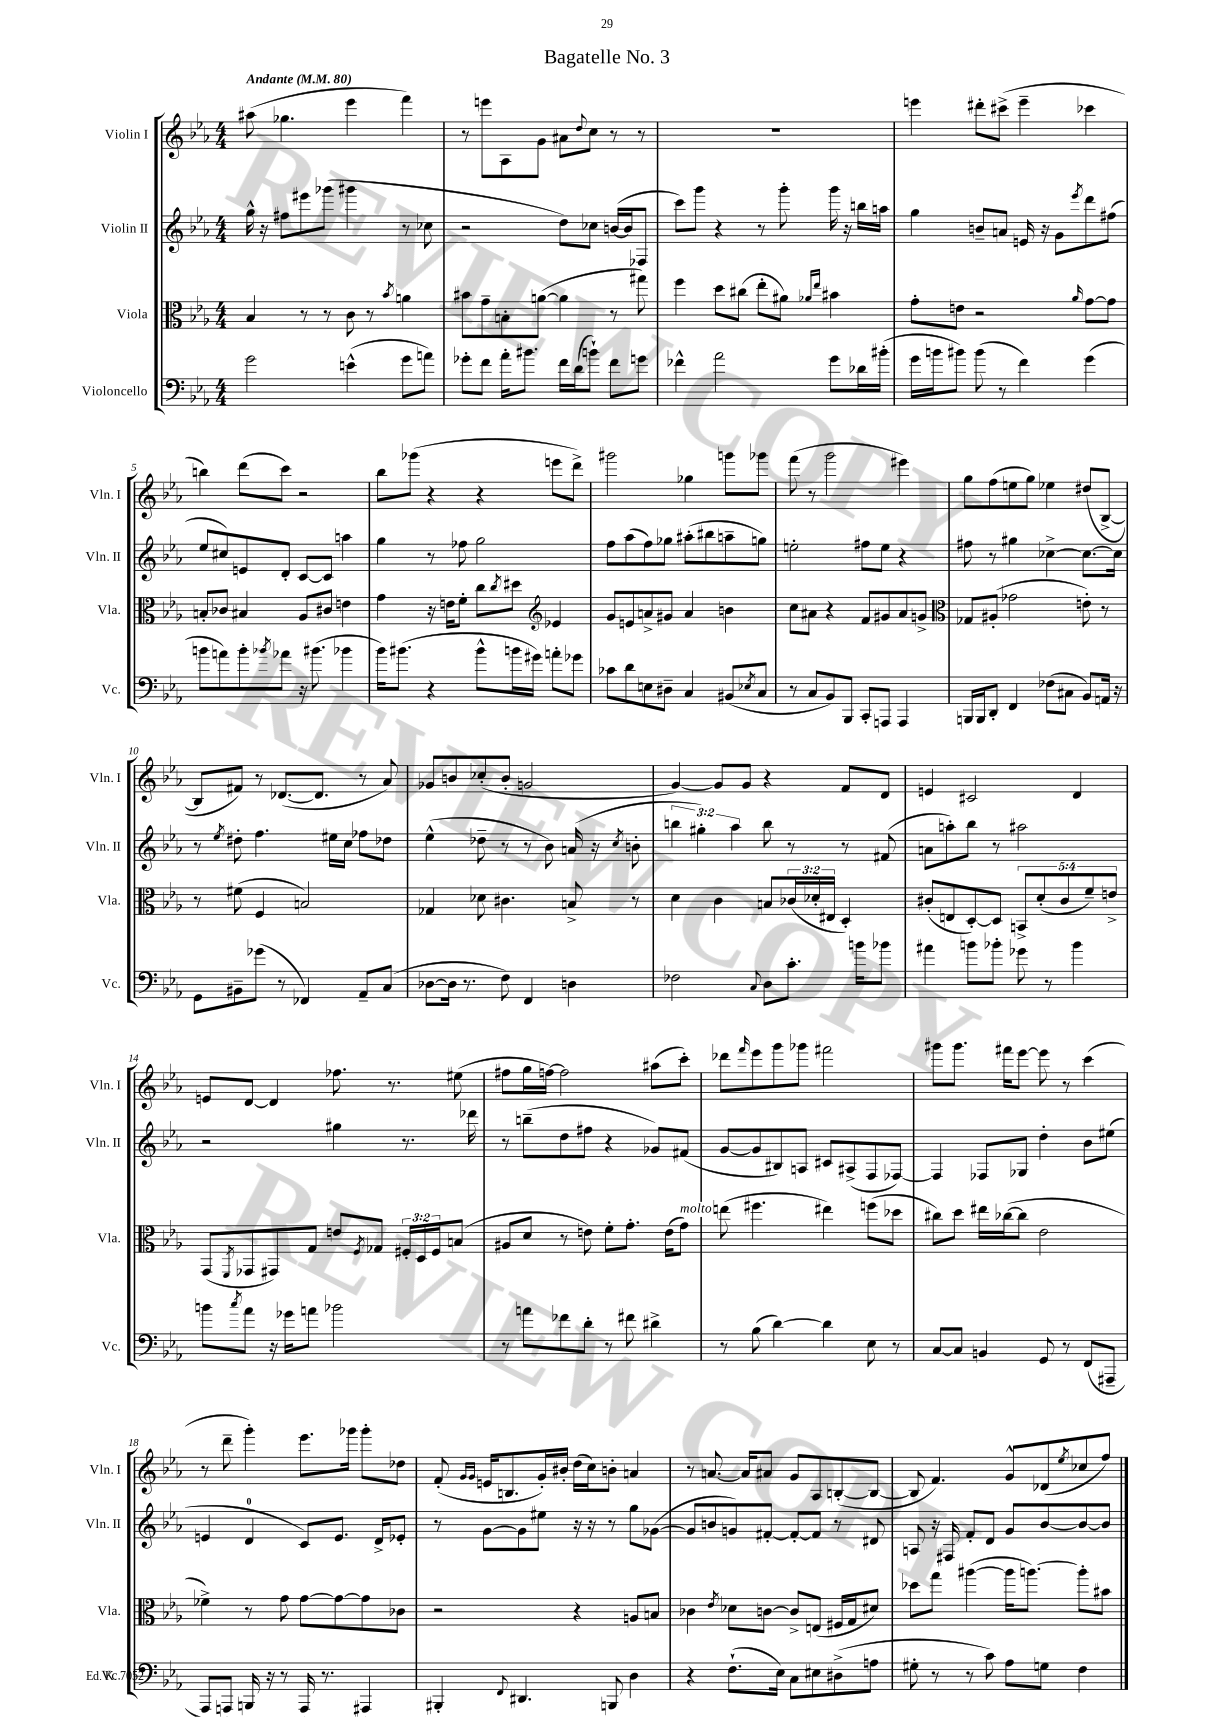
\header { title = "Bagatelle No. 3" }
<<
\new StaffGroup <<
\new Staff = "s0" \with { instrumentName = "Violin I" shortInstrumentName = "Vln. I" } {
    \clef treble \key ees \major \numericTimeSignature \time 4/4 \tempo "Andante" 4 = 80
    ais''8( ges''4. ees'''4 f'''4) |
    r8 e'''8 aes8 g'8 ais'8 \appoggiatura { d''8 } c''8 r8 r8 |
    R1 |
    e'''4 dis'''8-. cis'''8->( e'''4-- ces'''4 |
    b''4) d'''8( c'''8) r2 |
    bes''8 ges'''8( r4 r4 e'''8 d'''8->) |
    gis'''2 ges''4 g'''8 ges'''8 |
    f'''8( r8 g'''2 eis'''4) |
    g''8 f''8( e''8 g''8) ees''4 dis''8( bes8~-> |
    bes8 fis'8) r8 des'8.~( des'8. r8 aes'8) |
    ges'8 b'8 ces''8-.( b'8-. g'2 |
    g'4~) g'8 g'8 r4 f'8 d'8 |
    e'4 cis'2 d'4 |
    e'8 d'8~ d'4 fes''8. r8. eis''8( |
    fis''8 g''16 f''16~) f''2 ais''8( c'''8-.) |
    des'''8 \grace { f'''16 } ees'''8 g'''8 ges'''8 fis'''2 |
    gis'''8 gis'''8. fis'''16 ees'''8~ ees'''8 r8 c'''4( |
    r8 d'''8-- g'''4-.) ees'''8. ges'''16 ges'''8-. des''8 |
    f'8-.( \grace { g'16 g'16 } e'16 b8. g'16-.) bis'16-. d''16( c''16) b'8-. a'4 |
    r8 a'8.~ a'16 ais'8 g'8 aes8 b8~-.( b8~ |
    b8 f'4.) g'8-^ des'8( \acciaccatura { ees''8 } ces''8 f''8) \bar "|." |
}
\new Staff = "s1" \with { instrumentName = "Violin II" shortInstrumentName = "Vln. II" } {
    \clef treble \key ees \major \numericTimeSignature \time 4/4 \override Staff.TupletNumber.text = #tuplet-number::calc-fraction-text
    g''16-^ r16 fis''8 eis'''8 ges'''8( gis'''4 r8 ces''8 |
    r2 d''8) ces''8 b'16~( b'16 fes8 |
    c'''8) g'''8 r4 r8 g'''8-. g'''16 r16 b''16 a''16 |
    g''4 b'8-- a'8 e'16 r16 g'8 \acciaccatura { ees'''8 } d'''8 fis''8( |
    ees''8 cis''8) e'8 d'8-. c'8~ c'8 a''4 |
    g''4 r8 fes''8 g''2 |
    f''8 aes''8( f''8) ges''8 ais''8-.( bis''8 a''8-- g''8) |
    e''2-. fis''8 e''8 r4 |
    fis''8 r8 gis''4 ces''4~-> ces''8.~ ces''16 |
    r8 \acciaccatura { ees''8 } dis''8-. f''4. eis''16 c''16 fes''8 des''8 |
    ees''4-^( des''8-- r8 r8 bes'8) a'16( r16 \acciaccatura { c''8 } b'8-. |
    \tuplet 3/2 { b''4 gis''4-.) aes''4 } b''8 r8 r8 fis'8( |
    a'8 a''8-.) bes''8 r8 ais''2 |
    r2 gis''4 r8. des'''16 |
    r8 b''8--( d''8 fis''8 r4 ges'8) fis'8( |
    g'8~ g'8 bis8) a8 cis'8 ais8->( f8 fes8~) |
    fes4 fes8 ges8 d''4-. bes'8 eis''8( |
    e'4 d'4-0 c'8) e'8. d'16-> ees'8-. |
    r8 g'8~ g'8 eis''8 r16 r16 r8 g''8 ges'8~( |
    ges'8 b'8 g'8) fis'8~-. fis'8~-. fis'8 r8 dis'8 |
    a8 r16 fis16 f'8-. d'8 g'8 bes'8~ bes'8~ bes'8 \bar "|." |
}
\new Staff = "s2" \with { instrumentName = "Viola" shortInstrumentName = "Vla." } {
    \clef alto \key ees \major \numericTimeSignature \time 4/4 \override Staff.TupletNumber.text = #tuplet-number::calc-fraction-text
    bes4 r8 r8 c'8 r8 \acciaccatura { bes'8 } a'4 |
    bis'8 g'8-- b8-. a'8~( a'4 r8 gis''8) |
    f''4 d''8 cis''8( ees''8-. ais'8) \grace { aes'16 ees''16 } bis'4 |
    g'8-. e'8 r2 \grace { aes'16 } g'8~ g'8 |
    b8-. ces'8 bis4 aes8 cis'8 e'4 |
    g'4 r16 e'16 f'8-. c''8 \acciaccatura { c''8 } dis''8 \clef treble ees'4 |
    g'8 e'8 a'8-> gis'8 a'4 b'4 |
    c''8 ais'8 r4 f'8 gis'8 ais'8 g'8-> |
    \clef alto ges8 ais8-.( ges'2 e'8-.) r8 |
    r8 fis'8( f4 b2) |
    ges4 des'8 cis'4. b8-> r8 |
    d'4 c'4 b8 \tuplet 3/2 { ces'16( des'16-. eis16 } d4-.) |
    cis'8-.( e8 d8~-.) d8 \tuplet 5/4 { b,8-> d'8-.( cis'8 f'8--) e'8-> } |
    g,8( \acciaccatura { f,8 } ges,8 gis,8) g8 e'8 \acciaccatura { f8 } ges8 \tuplet 3/2 { fis16-. d16 fis16 } b8( |
    ais8 d'8 r8 e'8) f'8-. g'8.-. e'16( g'8^\markup { \italic "molto" }) |
    e''8( fis''4. eis''4) f''8( des''8 |
    cis''8) d''8 eis''16 ces''16~( ces''8 ees'2 |
    fes'4->) r8 g'8 g'8~ g'8~ g'8 ces'8 |
    r2 r4 a8 b8 |
    ces'4 \acciaccatura { ees'8 } des'8 c'8~ c'8-> e8( fis16 g16 dis'8) |
    des''8 g''8 ais''4~( ais''16 a''8.~) a''8-. bis'8 \bar "|." |
}
\new Staff = "s3" \with { instrumentName = "Violoncello" shortInstrumentName = "Vc." } {
    \clef bass \key ees \major \numericTimeSignature \time 4/4
    g'2 e'4-^( g'8 a'8) |
    ges'8-. f'8 aes'16-. bis'8. f'16 d'16( b'8-!) f'8 g'8 |
    fes'4-^ aes'2 g'8 des'16 bis'16-.( |
    g'16 b'16 bis'8) bis'8( r8 f'4) g'4( |
    b'8 a'8) b'8-. \acciaccatura { bes'8 } aes'8 r16 bis'8.( bes'4 |
    bes'16) bis'8.( r4 bis'8-^ b'16 gis'16) a'8-. ges'8 |
    ces'8 d'8 e8 dis8-- c4 bis,8( \acciaccatura { ees8 } c8 |
    r8 c8 bes,8) bes,,8 c,8-. a,,8 a,,4 |
    b,,16 b,,16 d,8-. f,4 fes8( cis8 bes,8) a,16 r16 |
    g,8 bis,8-- ges'8( r8 fes,4) aes,8-- c8( |
    des8~ des16 r8. f8) f,4 d4 |
    fes2 \appoggiatura { c8 } d8 c'8.-. b'16 bes'8 |
    ais'4 b'8 bes'8-. ges'8 r8 bes'4 |
    b'8 \acciaccatura { c''8 } aes'8 r16 ges'16 a'8 bes'2 |
    r8 a'8 fes'8 d'8-. r8 fis'8 dis'4-> |
    r8 bes8( d'4~) d'4 ees8 r8 |
    c8~ c8 b,4 g,8 r8 f,8( ais,,8-- |
    aes,,8 a,,8) b,,16 r16 r8 a,,16( r8. ais,,4) |
    bis,,4-. \appoggiatura { f,8 } dis,4. b,,8 d4 |
    r4 f8.-!( ees16) c8 eis8 dis8->( a8 |
    gis8-. r8 r8 c'8) aes8 g8 f4 \bar "|." |
}
>>
>>
